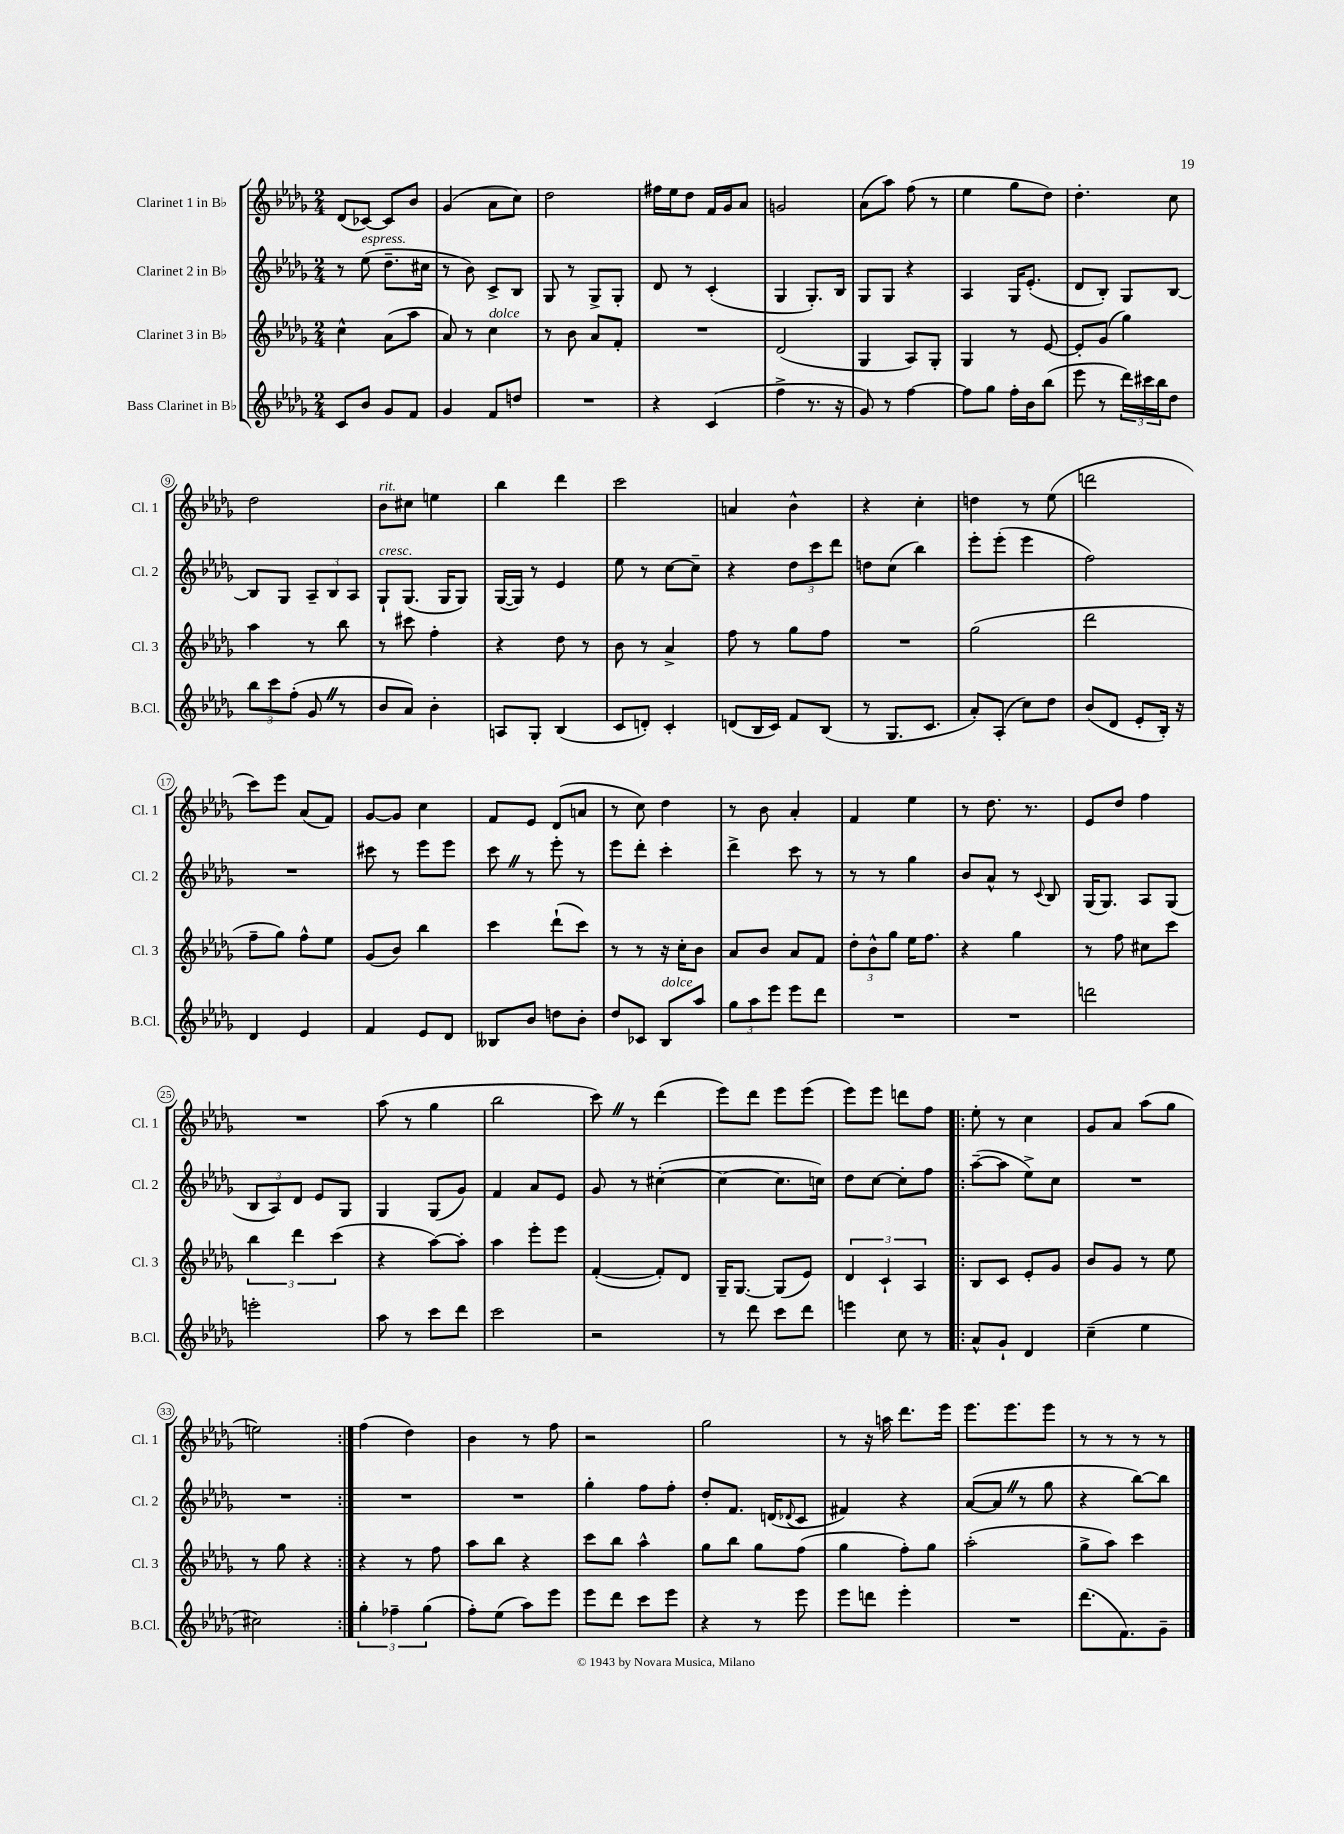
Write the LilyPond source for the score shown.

<<
\new StaffGroup <<
\new Staff = "s0" \with { instrumentName = "Clarinet 1 in Bb" shortInstrumentName = "Cl. 1" } {
    \clef treble \key des \major \numericTimeSignature \time 2/4
    des'8( ces'8~) ces'8 bes'8 |
    ges'4( aes'8 c''8) |
    des''2 |
    fis''16 ees''16 des''8 f'16 ges'16 aes'8 |
    g'2 |
    aes'8( aes''8) f''8( r8 |
    ees''4 ges''8 des''8) |
    des''4.-. c''8 |
    des''2 |
    bes'8^\markup { \italic "rit." } cis''8 e''4 |
    bes''4 des'''4 |
    c'''2 |
    a'4 bes'4-^ |
    r4 c''4-. |
    d''4 r8 ees''8( |
    d'''2 |
    c'''8) ees'''8 aes'8( f'8) |
    ges'8~ ges'8 c''4 |
    f'8 ees'8 des'8( a'8 |
    r8 c''8) des''4 |
    r8 bes'8 aes'4-. |
    f'4 ees''4 |
    r8 des''8. r8. |
    ees'8 des''8 f''4 |
    R2 |
    aes''8( r8 ges''4 |
    bes''2 |
    c'''8) \once \override BreathingSign.text = \markup { \musicglyph "scripts.caesura.straight" } \breathe r8 des'''4( |
    ees'''8) des'''8 ees'''8 ees'''8( |
    ees'''8) ees'''8 d'''8 f''8 |
    \repeat volta 2 { ees''8-. r8 c''4 |
    ges'8 aes'8 aes''8( ges''8 |
    e''2) | }
    f''4( des''4) |
    bes'4 r8 f''8 |
    r2 |
    ges''2 |
    r8 r16 a''16 des'''8. ees'''16 |
    ees'''8. ees'''8. ees'''8 |
    r8 r8 r8 r8 \bar "|." |
}
\new Staff = "s1" \with { instrumentName = "Clarinet 2 in Bb" shortInstrumentName = "Cl. 2" } {
    \clef treble \key des \major \numericTimeSignature \time 2/4
    r8 ees''8^\markup { \italic "espress." }( des''8.-- cis''16 |
    r8 bes'8) c'8-> bes8 |
    ges8 r8 ges8-> ges8-. |
    des'8 r8 c'4-.( |
    ges4 ges8.-.) bes16 |
    ges8 ges8 r4 |
    aes4 ges16 ees'8.-.( |
    des'8 bes8-.) ges8 bes8~ |
    bes8 ges8 \tuplet 3/2 { aes8-- bes8 aes8 } |
    ges8-!^\markup { \italic "cresc." } ges8.( ges16 ges8) |
    ges16~( ges16) r8 ees'4 |
    ees''8 r8 c''8~ c''8-- |
    r4 \tuplet 3/2 { des''8 c'''8 des'''8 } |
    d''8 c''8( bes''4) |
    ees'''8-. ees'''8-.( ees'''4 |
    f''2) |
    R2 |
    cis'''8 r8 ees'''8 ees'''8 |
    c'''8 \once \override BreathingSign.text = \markup { \musicglyph "scripts.caesura.straight" } \breathe r8 ees'''8-. r8 |
    ees'''8 des'''8-. c'''4-. |
    des'''4-> c'''8 r8 |
    r8 r8 ges''4 |
    bes'8 aes'8-^ r8 \appoggiatura { c'8 } bes8 |
    ges16( ges8.) aes8 ges8( |
    \tuplet 3/2 { bes8 aes8) des'8 } ees'8 ges8 |
    ges4 ges8( ges'8) |
    f'4 aes'8 ees'8 |
    ges'8 r8 cis''4~-.( |
    cis''4~ cis''8. c''16) |
    des''8 c''8~ c''8-. f''8 |
    \repeat volta 2 { aes''8~--( aes''8 ees''8->) c''8 |
    R2 |
    R2 | }
    R2 |
    R2 |
    ges''4-. f''8 f''8-. |
    des''8-. f'8. d'16( \appoggiatura { des'8 } c'8 |
    fis'4) r4 |
    aes'8~( aes'8 \once \override BreathingSign.text = \markup { \musicglyph "scripts.caesura.straight" } \breathe r8 ges''8 |
    r4 bes''8~) bes''8 \bar "|." |
}
\new Staff = "s2" \with { instrumentName = "Clarinet 3 in Bb" shortInstrumentName = "Cl. 3" } {
    \clef treble \key des \major \numericTimeSignature \time 2/4
    c''4-^ aes'8( aes''8 |
    aes'8) r8 c''4^\markup { \italic "dolce" } |
    r8 bes'8 aes'8 f'8-. |
    R2 |
    des'2( |
    ges4 aes8) ges8-. |
    ges4 r8 ees'8~ |
    ees'8-. ges'8( ges''4) |
    aes''4 r8 bes''8 |
    r8 cis'''8 f''4-. |
    r4 des''8 r8 |
    bes'8 r8 aes'4-> |
    f''8 r8 ges''8 f''8 |
    R2 |
    ges''2( |
    des'''2 |
    f''8-- ges''8) f''8-^ ees''8 |
    ges'8( bes'8) bes''4 |
    c'''4 des'''8-!( c'''8) |
    r8 r8 r16 c''16-. bes'8 |
    aes'8 bes'8 aes'8 f'8 |
    \tuplet 3/2 { des''8-. bes'8-^ ges''8 } ees''16 f''8. |
    r4 ges''4 |
    r8 f''8 cis''8 c'''8 |
    \tuplet 3/2 { bes''4 des'''4 c'''4( } |
    r4 aes''8~) aes''8-. |
    aes''4 ees'''8-. ees'''8 |
    f'4~-.( f'8-.) des'8 |
    ges16-- ges8.~ ges8( ees'8) |
    \tuplet 3/2 { des'4 c'4-! aes4 } |
    \repeat volta 2 { bes8 c'8 ees'8-. ges'8 |
    bes'8 ges'8 r8 ees''8 |
    r8 ges''8 r4 | }
    r4 r8 f''8 |
    aes''8 bes''8 r4 |
    c'''8 bes''8 aes''4-^ |
    ges''8 bes''8 ges''8 f''8( |
    ges''4 f''8-.) ges''8 |
    aes''2-.( |
    ges''8-> aes''8) c'''4 \bar "|." |
}
\new Staff = "s3" \with { instrumentName = "Bass Clarinet in Bb" shortInstrumentName = "B.Cl." } {
    \clef treble \key des \major \numericTimeSignature \time 2/4
    c'8 bes'8 ges'8 f'8 |
    ges'4 f'8 d''8 |
    R2 |
    r4 c'4( |
    f''4-> r8. r16 |
    ges'8) r8 f''4~ |
    f''8 ges''8 f''16-. bes'16 bes''8( |
    ees'''8 r8 \tuplet 3/2 { des'''16) cis'''16 bes''16 } des''8 |
    \tuplet 3/2 { bes''8 c'''8 f''8-.( } ges'8 \once \override BreathingSign.text = \markup { \musicglyph "scripts.caesura.straight" } \breathe r8 |
    bes'8 aes'8) bes'4-. |
    a8 ges8-. bes4( |
    c'8 d'8-.) c'4-. |
    d'8( bes16 c'16) f'8 bes8( |
    r8 ges8. c'8. |
    aes'8-.) aes8-.( c''8) des''8 |
    bes'8( des'8 ees'8-. bes16-.) r16 |
    des'4 ees'4 |
    f'4 ees'8 des'8 |
    beses8 bes'8 d''8 bes'8-. |
    des''8 ces'8 bes8^\markup { \italic "dolce" } aes''8 |
    \tuplet 3/2 { ges''8 aes''8 ees'''8 } ees'''8 des'''8 |
    R2 |
    R2 |
    d'''2 |
    e'''2-. |
    aes''8 r8 c'''8 des'''8 |
    c'''2 |
    r2 |
    r8 des'''8 c'''8 des'''8 |
    e'''4 c''8 r8 |
    \repeat volta 2 { aes'8-^ ges'8-! des'4 |
    c''4--( ees''4 |
    cis''2) | }
    \tuplet 3/2 { ges''4-. fes''4-- ges''4( } |
    f''8-.) ees''8( aes''8) ees'''8 |
    ees'''8 des'''8 c'''8 ees'''8 |
    r4 r8 ees'''8 |
    ees'''8 d'''8 ees'''4-. |
    R2 |
    des'''8.( f'8.) ges'8-- \bar "|." |
}
>>
>>
\layout { \context { \Score \override BarNumber.stencil = #(make-stencil-circler 0.1 0.3 ly:text-interface::print) } }
